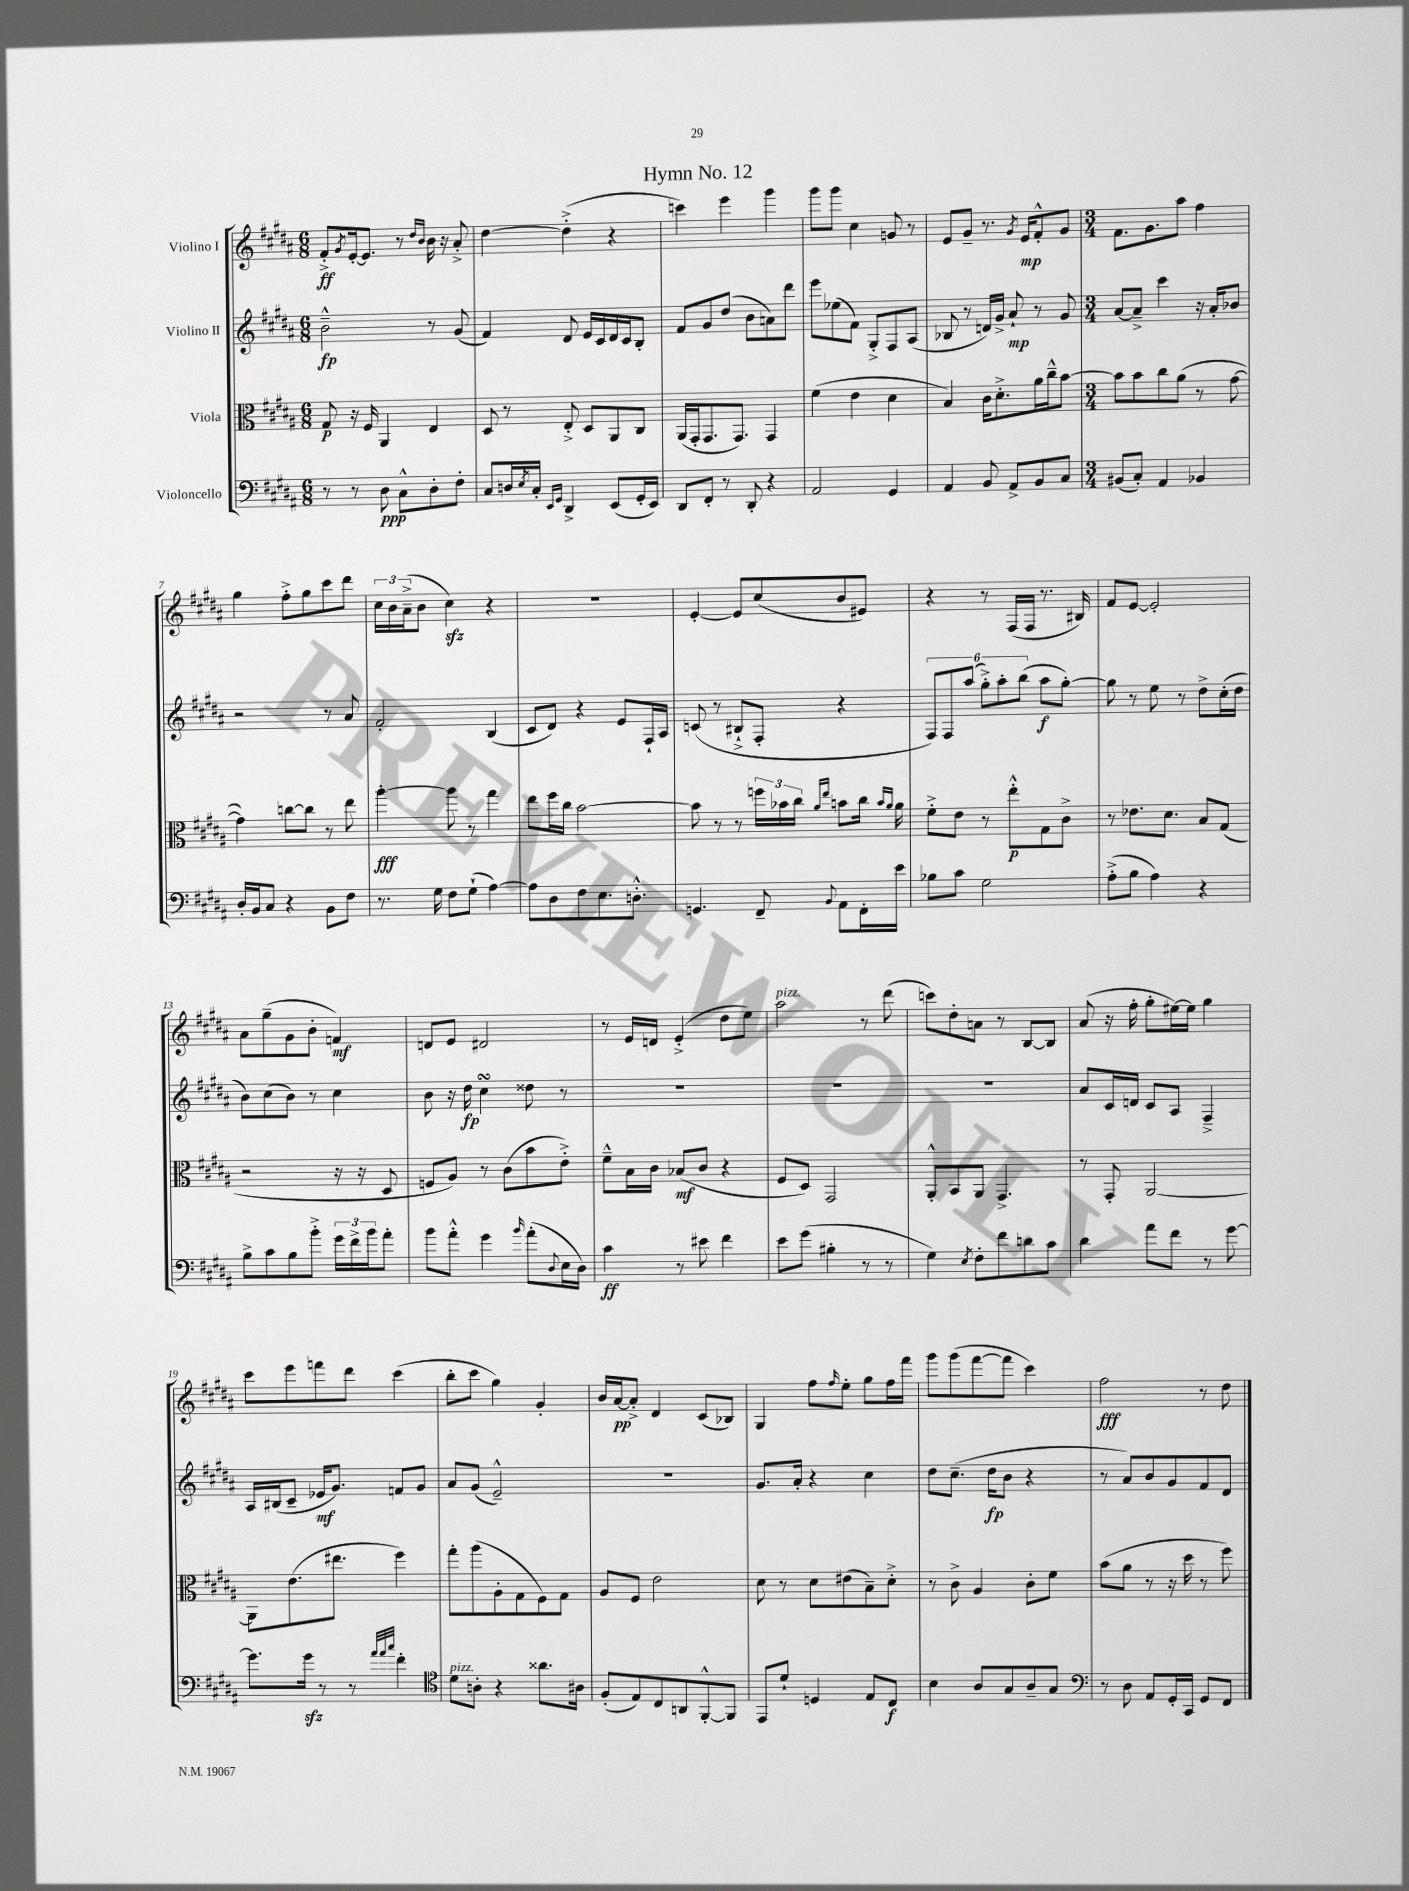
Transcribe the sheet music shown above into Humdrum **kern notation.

**kern	**kern	**kern	**kern
*staff4	*staff3	*staff2	*staff1
*clefF4	*clefC3	*clefG2	*clefG2
*k[f#c#g#d#a#]	*k[f#c#g#d#a#]	*k[f#c#g#d#a#]	*k[f#c#g#d#a#]
*M6/8	*M6/8	*M6/8	*M6/8
8r	8G#	2b~^^	8f#'^
.	.	.	8qg#
8r	16r	.	[16e'
.	16F#	.	8.e]
8D#	4AA#	.	.
8C#^^	.	.	8r
.	.	.	16qqdd#
.	.	.	16qqb
8D#'	4E	8r	16b
.	.	.	16r
8F#'	.	(8g#	8a#'^
=	=	=	=
8C#	8D#	4f#)	[4dd#
16D	8r	.	.
8qE	.	.	.
16C#'	.	.	.
16qqEE	.	.	.
16qqGG#	.	.	.
4DD#^	8E'^	8d#	(4dd#'^]
.	8D#	16e	.
.	.	16c#	.
(8EE	8AA#	16d#	4r
.	.	16c#	.
16GG#'	8C#	8B'	.
16EE)	.	.	.
=	=	=	=
8DD#	(16AA#	8f#	4ccc)
.	16GG#'	.	.
8FF#'	8.GG#	8g#	.
8r	.	(8dd#	4eee
.	8.GG#)	.	.
8DD#'	.	8b	.
4r	4GG#	8a)	4ggg#
.	.	8ddd#	.
=	=	=	=
2AA#	(4f#	8eee	8ggg#
.	.	(8ee-	8ggg#
.	4e	8f#)	4cc#
.	.	8G#'^	.
4GG#	4d#	8F#	8g
.	.	(8A#	8r
=	=	=	=
4AA#	4B)	8B-	8e
.	.	8r	8g#~
8BB	16c#	16d)	8.r
.	8.d#'^	16g#^	.
8AA#^	.	8a#`	.
.	.	.	8qg#
.	.	.	16e
8BB	16a#	8r	8f#'^^
.	16cc#~^^	.	.
8C#	[8b	8g#	8g#
=	=	=	=
*M3/4	*M3/4	*M3/4	*M3/4
(8BB#	8b]	[8a#	8.f#
8C#')	8b	8a#~^]	.
.	.	.	8.g#
4AA#	8cc#	4ccc#	.
.	(8a#	.	8aa#
4BB-	8r	16r	4ff#
.	.	16a#'	.
.	[8g#	8b-	.
=	=	=	=
16D#'	4g#])	2r	4gg#
16BB	.	.	.
8C#	.	.	.
4r	[8cc	.	8ff#'^
.	8cc]	.	8gg#
8BB	8r	8r	8ccc#
8F#	8ee	8a#	8ddd#
=	=	=	=
8.r	[4aa#'	2f#'	24cc#
.	.	.	24b
.	.	.	(24a#~^
.	.	.	8b
16G#	.	.	.
8F#	8aa#]	.	4cc#)
(8G#`	8r	.	.
[4A#)	4gg#	(4B	4r
=	=	=	=
8A#]	8ee	8c#	2.r
8D#	16ff#	8d#)	.
.	16cc#	.	.
8F#	[2b	4r	.
8.E	.	.	.
.	.	8e	.
8.D'^^	.	.	.
.	.	16F#`	.
.	.	16A#	.
=	=	=	=
4.GG	8b]	(8c	[4e'
.	8r	8r	.
.	8r	8B#`^	8e]
8FF#~	24ff	8F#'	(8cc#
.	24b-	.	.
.	24cc#	.	.
.	16qqa#	.	.
8qqBB	16qqee	.	.
8AA#	8b	4r	8b
16FF#'	16cc#	.	8e#)
.	16qqb	.	.
.	16qqa#	.	.
16e	16a#	.	.
=	=	=	=
8B-	8f#'^	12F#)	4r
.	.	12F#	.
8c#	8e	.	.
.	.	(12aa#	.
2G#	8r	12gg#'^)	8r
.	.	12aa#'	.
.	8ee'^^	.	(16F#
.	.	(12bb	.
.	.	.	16F#
.	8G#	8aa#	8.r
.	8c#^	[8gg#')	.
.	.	.	16B#)
=	=	=	=
(8A#'^	8r	8gg#]	8f#
8B	8.e-	8r	[8e
4A#)	.	8ee	2e']
.	8.d#	.	.
.	.	8r	.
4r	8B	8dd#^	.
.	(8G#	(16cc#'	.
.	.	16dd#	.
=	=	=	=
8B^	2r	8b)	8a#
8c#	.	(8cc#	(8gg#~
8B	.	8b)	8g#
8b'^	.	8r	8b'
24g#	16r	4cc#	4f)
24f#^	.	.	.
.	16r	.	.
24b	.	.	.
8a#'	8D#	.	.
=	=	=	=
8b	8F	8b	8d
8a#'^^	8A#)	16r	8e
.	.	16dd#	.
4g#	8r	4cc#	2d#
.	(8c#	.	.
16qqb	.	.	.
(8a#'	8b	8dd##	.
8qqD#	.	.	.
16E	8e'^)	8r	.
16D#)	.	.	.
=	=	=	=
4c#	8f#~^^	2.r	8r
.	16B	.	16e
.	16c#	.	16d
8r	(8B-	.	(4e'^
8e#	8c#	.	.
4f#	4r	.	8dd#
.	.	.	8ee)
=	=	=	=
8e	8F#	2.r	2aa#
(8g#	8D#)	.	.
4B#'	2GG#	.	.
8r	.	.	8r
8r	.	.	(8ddd#
=	=	=	=
4G#)	8AA#'^^	2.r	8ccc)
.	8BB	.	8dd#'
8qE	.	.	.
8F#'	8AA#	.	8a
8f#	4.GG#^	.	8r
8d	.	.	[8B
8c#	.	.	8B]
=	=	=	=
4d#	8r	8a#	(8a#
.	8GG#'	16c#	16r
.	.	16d	16ff#'
8a#	[2AA#	8c#	8gg#'
8f#	.	8A#	[16ee#)
.	.	.	16ee#]
8r	.	4F#~^	4gg#
[8g#	.	.	.
=	=	=	=
8.g#]	8AA#]	16A#	8ccc#
.	.	(16B#	.
.	(8.e	8c#~	8eee
16g#	.	.	.
8r	.	16e-	8fff
.	8.ee#	8.g#)	.
8r	.	.	8ddd#
32qqa#	.	.	.
32qqa#	.	.	.
32qqcc#	.	.	.
4f#'	4ff#)	8f	(4ccc#
.	.	8g#	.
=	=	=	=
*clefC4	*	*	*
8d#	8gg#'	8a#	8bb'
8A'	(8aa#	(8g#	8ccc#
4r	8A#'	2e~^^)	4gg#)
.	8G#	.	.
8.a##	8F#)	.	4g#'
.	8G#	.	.
16A#	.	.	.
=	=	=	=
(8F#'	8A#	2.r	16b
.	.	.	[16a#
8E)	8F#	.	8a#'^]
8C#	2e	.	4d#
8AA	.	.	.
[8FF#'^^	.	.	(8c#
8FF#]	.	.	8B-)
=	=	=	=
8EE	8d#	8.g#	4G#
8d#`	8r	.	.
.	.	16a#'	.
4D	8d#	4r	8ff#
.	.	.	16qqff#
.	(8e#	.	8ee'
8E	8B~)	4cc#	8gg#
8C#	8d#'^	.	16ff#
.	.	.	16fff#
=	=	=	=
4B	8r	8dd#	8ggg#
.	8c#^	(8.cc#~	(8ggg#
8A#	4A#	.	[8fff#
.	.	16dd#	.
8G#	.	8b	8fff#]
8A#~	8c#'	4r	4ccc#)
8G#	8f#	.	.
=	=	=	=
*clefF4	*	*	*
8r	(8b	8r	2ff#
8D#	8a#	8a#)	.
8AA#	8r	8b	.
16GG#'	16r	8g#	.
16CC#	16dd#	.	.
8GG#	8r	8f#	8r
8FF#	8ff#)	8d#	8dd#
==	==	==	==
*-	*-	*-	*-
